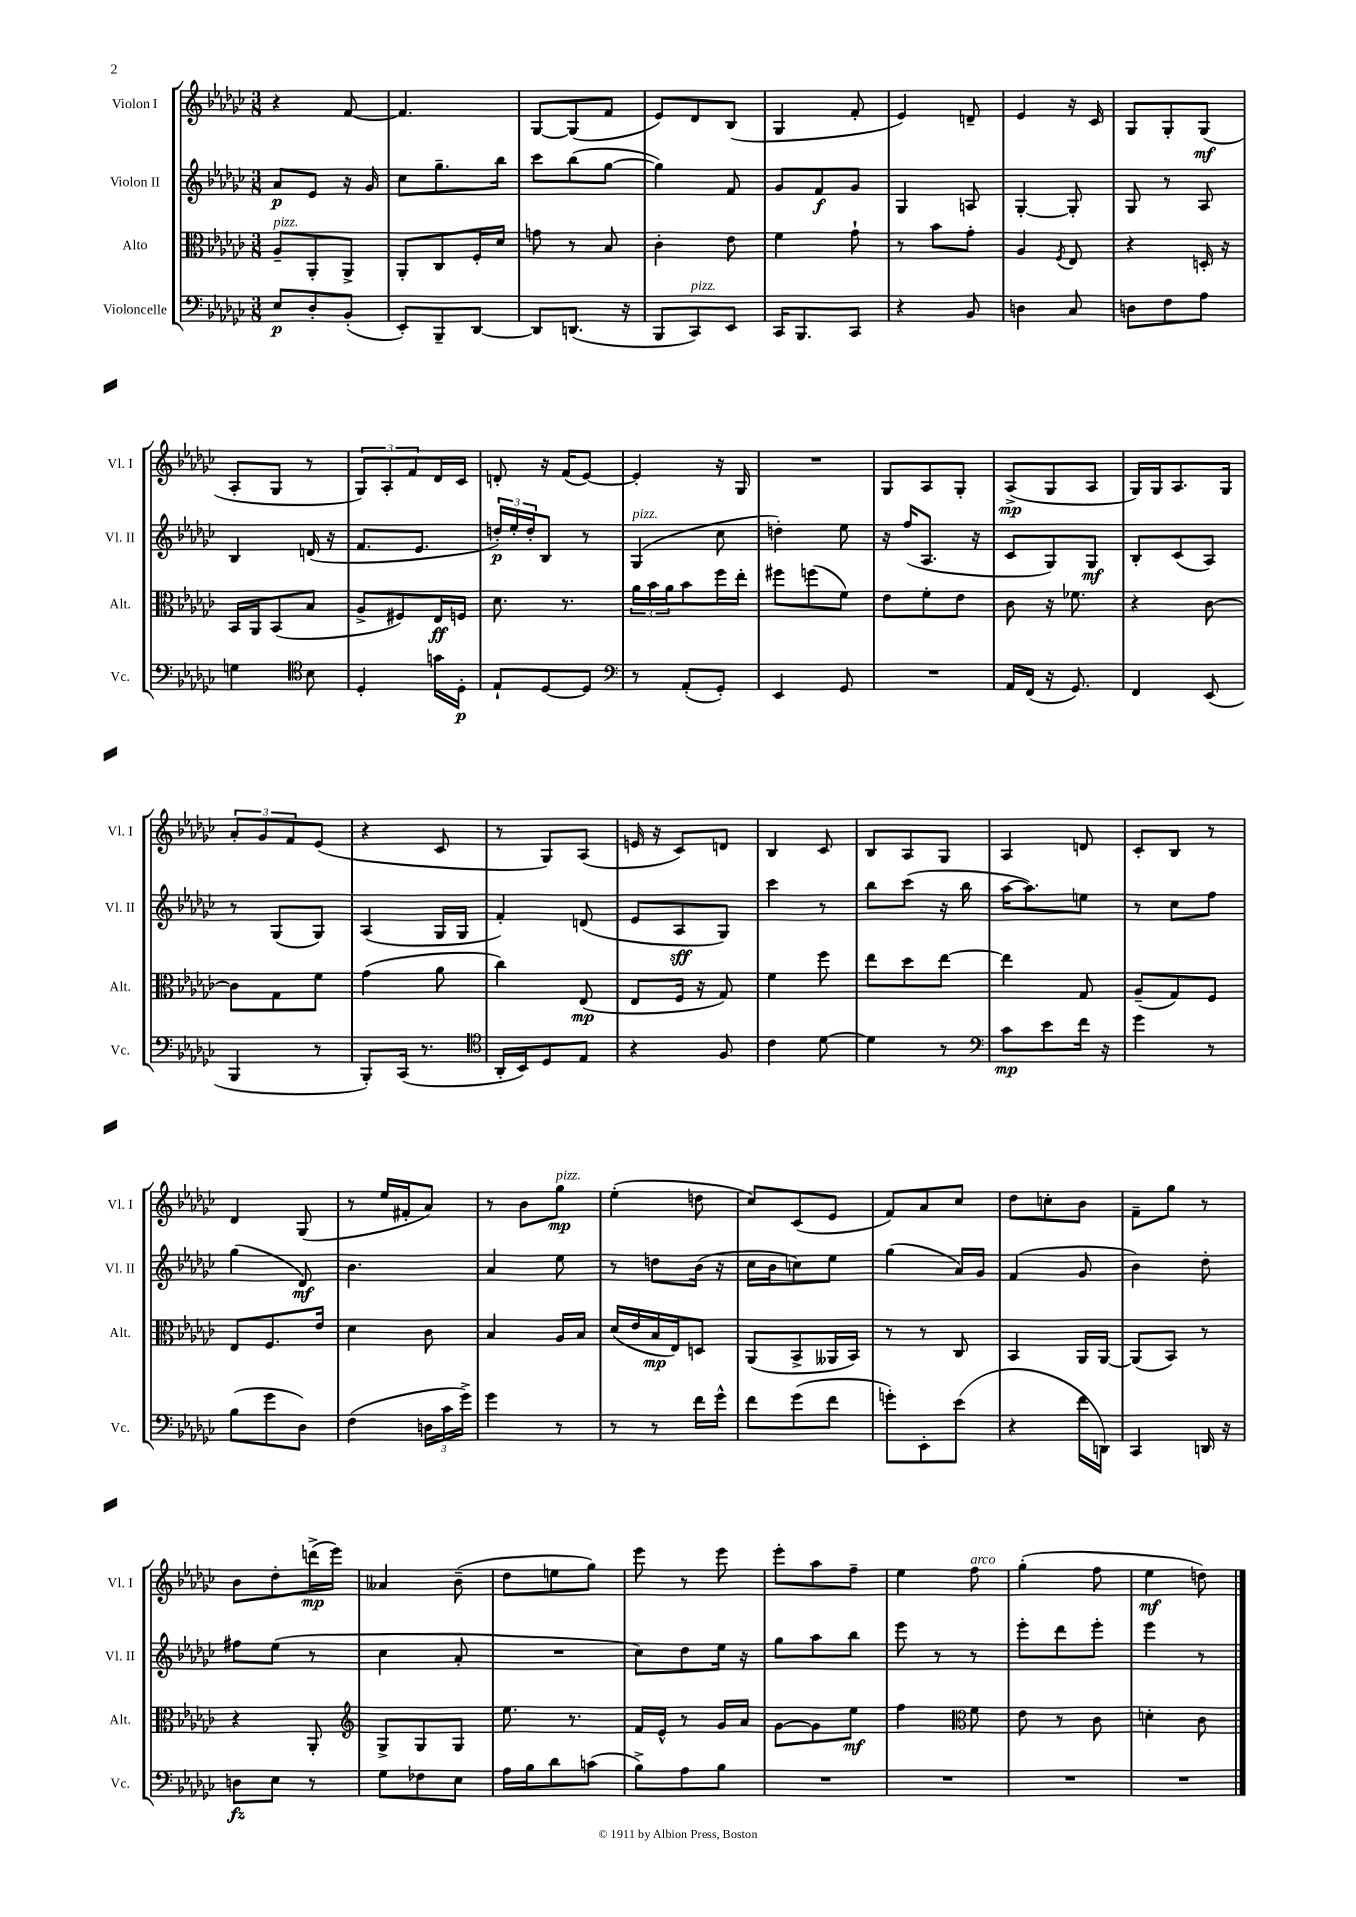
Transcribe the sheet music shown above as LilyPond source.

<<
\new StaffGroup <<
\new Staff = "s0" \with { instrumentName = "Violon I" shortInstrumentName = "Vl. I" } {
    \clef treble \key ges \major \numericTimeSignature \time 3/8
    r4 f'8~ |
    f'4. |
    ges8~ ges8( f'8 |
    ees'8) des'8 bes8( |
    ges4 f'8-. |
    ees'4) d'8-- |
    ees'4 r16 ces'16 |
    ges8 ges8-. ges8\mf( |
    aes8-. ges8 r8 |
    \tuplet 3/2 { ges8) aes8-. f'8 } des'16 ces'16 |
    d'8-. r16 f'16( ees'8~) |
    ees'4-. r16 ges16 |
    R4. |
    ges8 aes8 ges8-. |
    aes8->\mp( ges8 aes8 |
    ges16) ges16 aes8. ges16 |
    \tuplet 3/2 { aes'8-. ges'8 f'8 } ees'8( |
    r4 ces'8 |
    r8 ges8) aes8( |
    e'16 r16 ces'8) d'8 |
    bes4 ces'8 |
    bes8 aes8 ges8 |
    aes4 d'8 |
    ces'8-. bes8 r8 |
    des'4 ges8( |
    r8 ees''16 fis'16-. aes'8) |
    r8 bes'8 ges''8\mp^\markup { \italic "pizz." } |
    ees''4-.( d''8 |
    ces''8) ces'8( ees'8 |
    f'8) aes'8 ces''8 |
    des''8 c''8-. bes'8 |
    f'8-- ges''8 r8 |
    bes'8 des''8-. d'''16->\mp( ees'''16) |
    aeses'4 bes'8--( |
    des''8 e''8 ges''8) |
    ees'''8 r8 ees'''8 |
    ees'''8-. aes''8 f''8-- |
    ees''4 f''8^\markup { \italic "arco" } |
    ges''4-.( f''8 |
    ees''4\mf d''8) \bar "|." |
}
\new Staff = "s1" \with { instrumentName = "Violon II" shortInstrumentName = "Vl. II" } {
    \clef treble \key ges \major \numericTimeSignature \time 3/8
    aes'8\p ees'8 r16 ges'16 |
    ces''8 ges''8.-- bes''16 |
    ces'''8 bes''8( ges''8~ |
    ges''4) f'8 |
    ges'8 f'8\f ges'8 |
    ges4 a8 |
    ges4~-. ges8-. |
    ges8 r8 aes8 |
    bes4 d'16( r16 |
    f'8. ees'8. |
    \tuplet 3/2 { d''16-.\p) ees''16-. d''16-. } bes8 r8 |
    ges4^\markup { \italic "pizz." }( ces''8 |
    d''4-.) ees''8 |
    r16 f''16( aes8. r16 |
    ces'8 ges8) ges8\mf |
    bes8-. ces'8( aes8) |
    r8 ges8( ges8) |
    aes4( ges16 ges16 |
    f'4-.) d'8( |
    ees'8 aes8\sff ges8) |
    ces'''4 r8 |
    bes''8 ces'''8( r16 bes''16 |
    aes''16~ aes''8.) e''8 |
    r8 ces''8 f''8 |
    ges''4( des'8\mf) |
    bes'4. |
    aes'4 ees''8 |
    r8 d''8 bes'16( r16 |
    ces''16 bes'16 c''8) ees''8 |
    ges''4( aes'16) ges'16 |
    f'4( ges'8 |
    bes'4) des''8-. |
    fis''8 ees''8( r8 |
    ces''4 aes'8-. |
    R4. |
    ces''8) des''8 ees''16 r16 |
    ges''8 aes''8 bes''8 |
    ees'''8 r8 r8 |
    ees'''8-. des'''8 ees'''8-. |
    ees'''4 r8 \bar "|." |
}
\new Staff = "s2" \with { instrumentName = "Alto" shortInstrumentName = "Alt." } {
    \clef alto \key ges \major \numericTimeSignature \time 3/8
    aes8--^\markup { \italic "pizz." } aes,8-. aes,8-> |
    aes,8-. ces8 f16-. des'16 |
    g'8 r8 bes8 |
    ces'4-. ees'8 |
    f'4 ges'8-! |
    r8 bes'8 ges'8-. |
    aes4 \acciaccatura { f8 } ees8 |
    r4 d16-. r16 |
    bes,16 aes,16 bes,8( bes8 |
    aes8-> fis8) ees16\ff f16 |
    des'8. r8. |
    \tuplet 3/2 { aes'16 bes'16 aes'16 } bes'8 f''16 ees''16-. |
    fis''8 f''8( f'8) |
    ees'8 f'8-. ees'8 |
    ces'8 r16 fes'8. |
    r4 ces'8~ |
    ces'8 ges8 f'8 |
    ges'4( aes'8 |
    ces''4) ees8\mp( |
    ees8 f16 r16 ges8) |
    f'4 f''8 |
    ees''8 des''8 ees''8~ |
    ees''4 ges8 |
    aes8--( ges8) f8 |
    ees8 f8. ees'16 |
    des'4 ces'8 |
    bes4 aes16 bes16 |
    des'16( ees'16 bes16\mp ees16) d8 |
    aes,8( bes,8-> aeses,16 bes,16) |
    r8 r8 ces8 |
    bes,4 aes,16 aes,16~ |
    aes,8( bes,8) r8 |
    r4 aes,8-. |
    \clef treble ges8-> ges8 ges8 |
    ees''8. r8. |
    f'16 ees'16-^ r8 ges'16 aes'16 |
    ges'8~ ges'8 ees''8\mf |
    f''4 \clef alto f'8 |
    ees'8 r8 ces'8 |
    d'4-. ces'8 \bar "|." |
}
\new Staff = "s3" \with { instrumentName = "Violoncelle" shortInstrumentName = "Vc." } {
    \clef bass \key ges \major \numericTimeSignature \time 3/8
    ees8\p des8-. bes,8-.( |
    ees,8-.) bes,,8-- des,8~ |
    des,8 d,8.( r16 |
    bes,,8 ces,8^\markup { \italic "pizz." }) ees,8 |
    ces,16 bes,,8. ces,8 |
    r4 bes,8 |
    d4 ces8 |
    d8 f8 aes8 |
    g4 \clef tenor bes8 |
    des4-. g'16 des16-.\p |
    ees8-! des8~ des8 |
    \clef bass r8 aes,8-.( ges,8-.) |
    ees,4 ges,8 |
    R4. |
    aes,16 f,16( r16 ges,8.) |
    f,4 ees,8( |
    bes,,4 r8 |
    bes,,8-.) ces,16( r8. |
    \clef tenor aes,16-. bes,16) des8 ees8 |
    r4 f8 |
    ces'4 des'8~ |
    des'4 r8 |
    \clef bass ces'8\mp ees'8 f'16 r16 |
    ges'4 r8 |
    bes8( ges'8 des8) |
    f4( \tuplet 3/2 { d16 ces'16 ges'16->) } |
    ges'4 r8 |
    r8 r8 f'16 ges'16-^ |
    f'8 ges'8( f'8 |
    g'8-.) ees,8-. ees'8( |
    r4 f'16 d,16) |
    ces,4 d,16 r16 |
    d8\fz ees8 r8 |
    ges8 fes8 ees8 |
    aes16 bes16 des'8 c'8( |
    bes8->) aes8 bes8 |
    R4. |
    R4. |
    R4. |
    R4. \bar "|." |
}
>>
>>
\layout { \context { \Score \remove "Bar_number_engraver" } }
